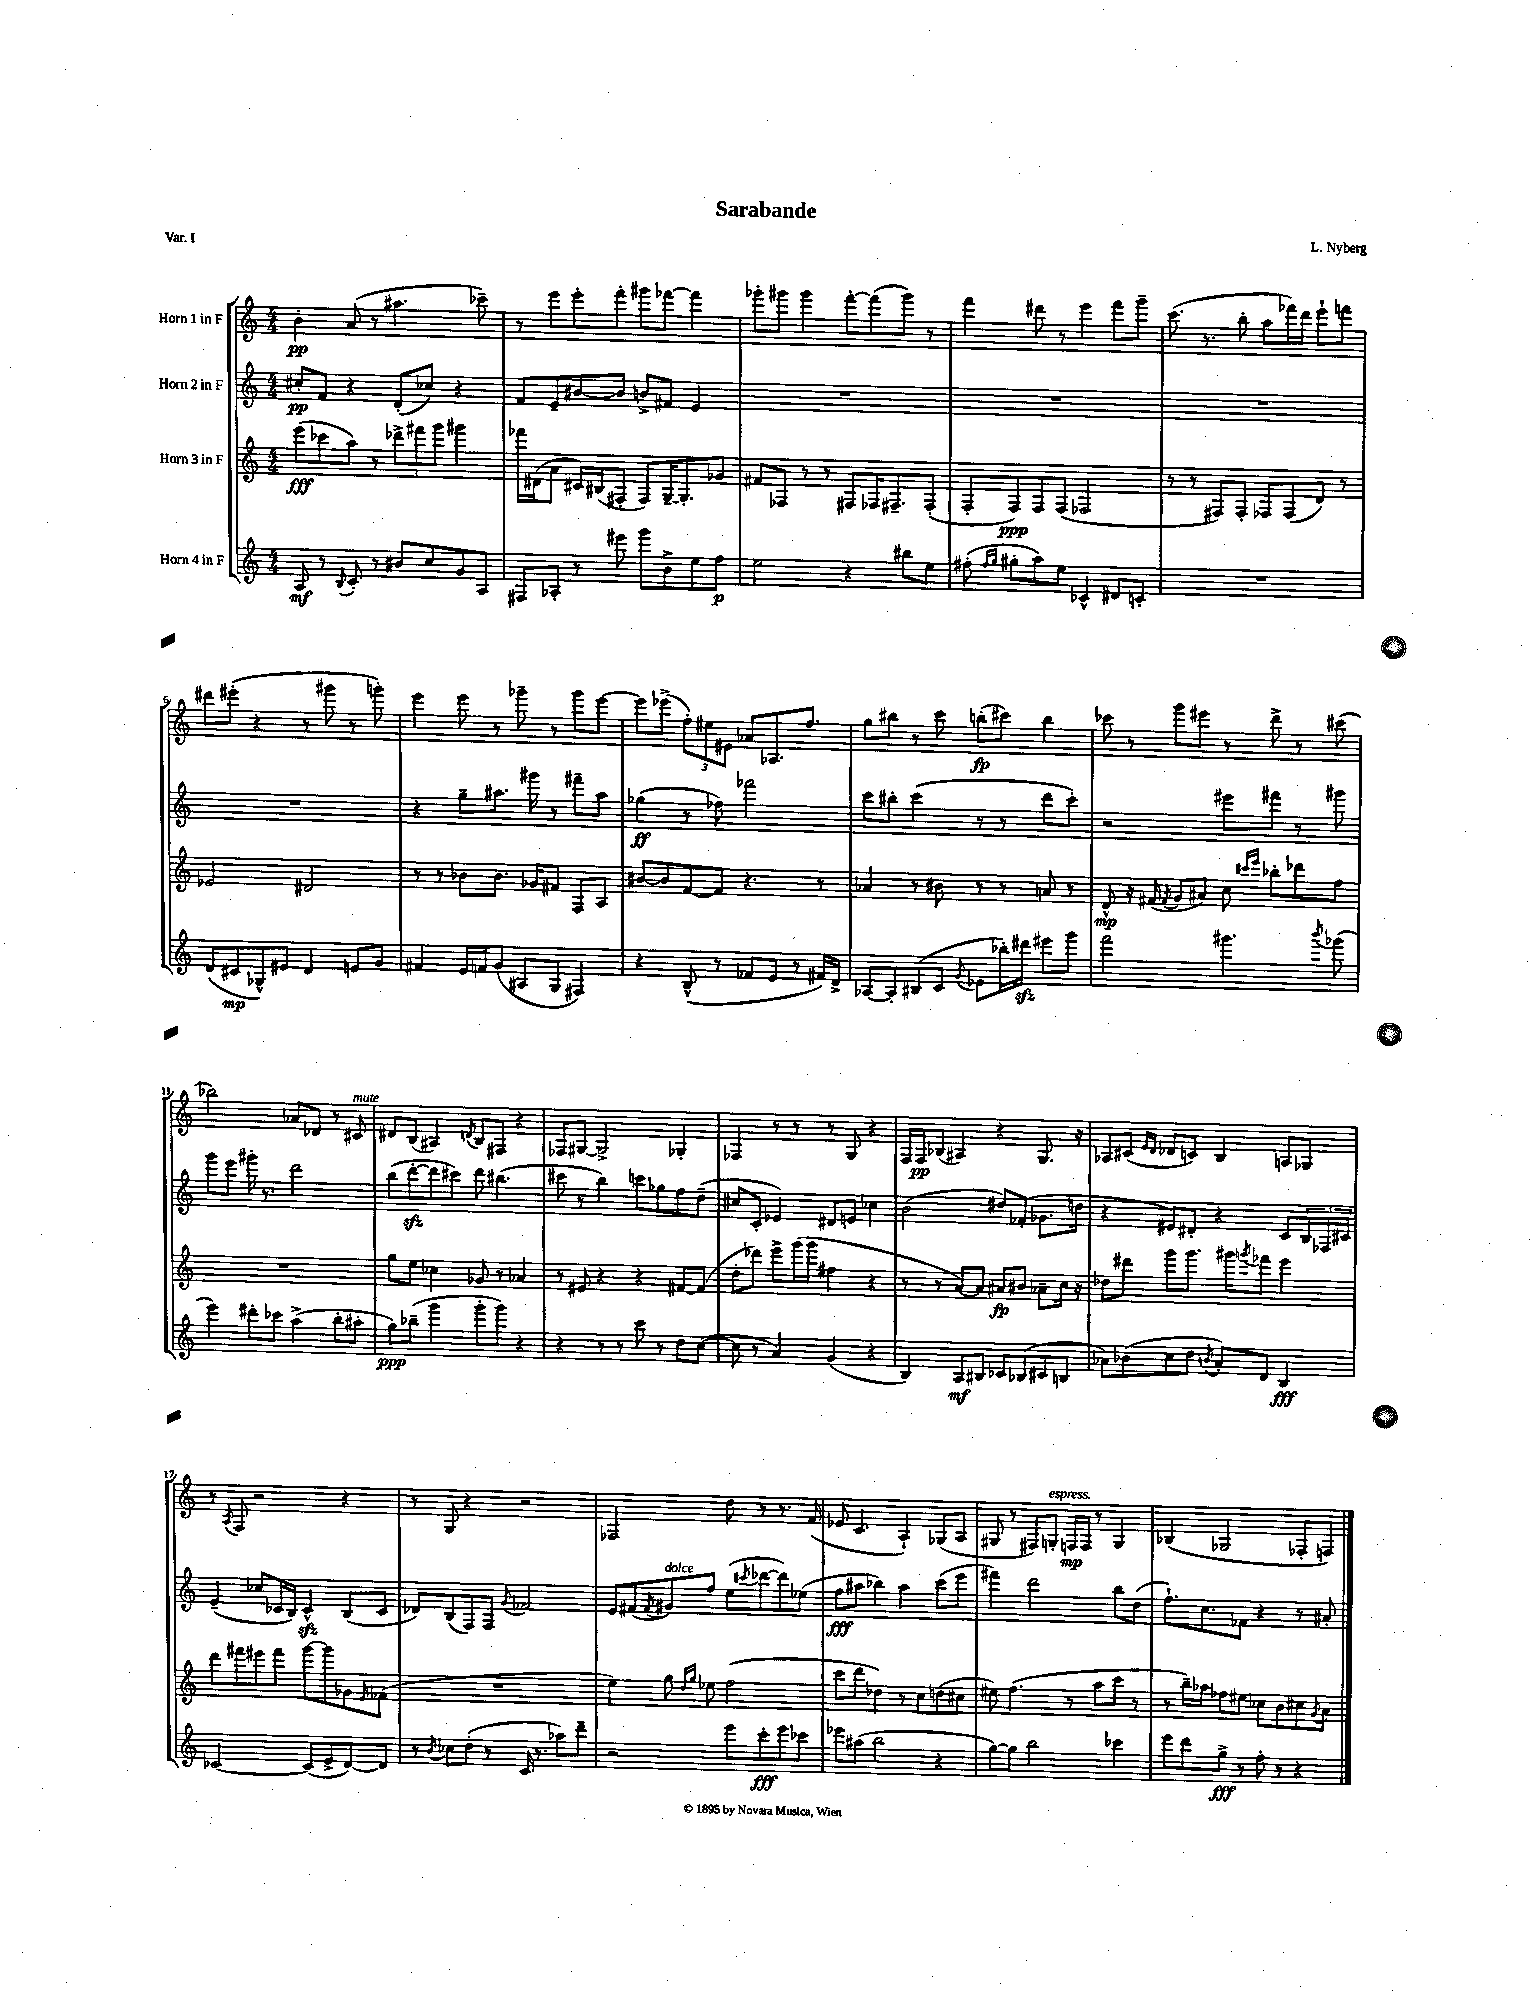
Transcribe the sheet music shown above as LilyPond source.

\header { title = "Sarabande" composer = "L. Nyberg" piece = "Var. I" }
<<
\new StaffGroup <<
\new Staff = "s0" \with { instrumentName = "Horn 1 in F" } {
    \clef treble \key c \major \numericTimeSignature \time 4/4
    b'4-.\pp a'8( r8 ais''4. ces'''8--) |
    r8 e'''8 e'''8-. f'''8-. gis'''8 fes'''8~ fes'''4 |
    ges'''8-. gis'''8 gis'''4 f'''8~-. f'''8( gis'''8) r8 |
    f'''4 dis'''8 r8 e'''4 f'''8 g'''8-- |
    c'''8.( r8. b''8-. a''8 fes'''16) d'''16 e'''8-! f'''8 |
    dis'''8 eis'''8-.( r4 r8 gis'''8 r8 g'''8-.) |
    e'''4 e'''8 r8 ges'''8-- r8 ges'''8 e'''8~ |
    e'''8 ees'''8->( \tuplet 3/2 { f''8-.) eis''8 eis'8 } aes'8 aes8. f''8. |
    g''8 bis''8 r8 c'''8 b''8-.\fp( cis'''8) b''4 |
    ces'''8 r8 g'''8 eis'''8 r8 d'''8-> r8 cis'''8( |
    bes''2) aes'8 des'8 r8 cis'8^\markup { \italic "mute" } |
    dis'8 b8( ais4) \acciaccatura { d'8 } b8 fis8 r4 |
    fes8 gis8~ gis2-> ges4-. |
    fes4 r8 r8 r8 g8 r4 |
    f16 f16\pp bes8( ais4) r4 g8. r16 |
    aes8 cis'8( \grace { e'16 d'16 } des'8 c'8) b4 a8 ges8 |
    r8 \acciaccatura { a8 } f8 r2 r4 |
    r8 g8 r4 r2 |
    fes2 d''8 r8 r8. f'16( |
    ees'8 c'4. a4-!) ges8( a8 |
    gis8 r8 fis8) g8-.^\markup { \italic "espress." } f16\mp f16 r8 g4 |
    bes4( ges2 fes8-. f8) \bar "|." |
}
\new Staff = "s1" \with { instrumentName = "Horn 2 in F" } {
    \clef treble \key c \major \numericTimeSignature \time 4/4
    cis''8-.\pp f'8 r4 d'8-.( ces''8) r4 |
    f'8 e'8-- bis'8~ bis'8 b'8-> fis'8 e'4 |
    R1 |
    R1 |
    R1 |
    R1 |
    r4 g''8-- ais''8. gis'''16 r8 fis'''8-- ais''8 |
    ges''4\ff( r8 fes''8) fes'''2 |
    c'''8 bis''8-. c'''4( r8 r8 d'''8 c'''8-.) |
    r2 eis'''8 fis'''8 r8 gis'''8 |
    g'''8 e'''8 gis'''16-. r8. d'''2 |
    b''8( d'''8~-.\sfz d'''8 cis'''8) d'''8 bis''4.( |
    cis'''8 r8 b''4) c'''8 ges''8 f''8 d''8--( |
    cis''8 c'8-. ees'4) dis'8 e'8 ces''4 |
    b'2( dis''8) fes'8-.( ges'8. d''16 |
    r4 eis'8) dis'8-. r4 c'8 \tuplet 3/2 { b16 fes16 cis'16 } |
    e'4--( ces''8 ces'16 b16) ces'4-^\sfz b8( ces'8 |
    des'8) b8( f8) f8 \acciaccatura { g'8 } fes'2 |
    e'8 fis'8( \acciaccatura { fis'8 } gis'8^\markup { \italic "dolce" }) f''8 e''8( \acciaccatura { cis'''8 } des'''8~ des'''8) ees''8( |
    f''8\fff ais''8 bes''4) ais''4 c'''8( e'''8 |
    fis'''4) d'''2 b''8 d''8( |
    f''8.-!) c''8. fes'8 r4 r8 ais'8-. \bar "|." |
}
\new Staff = "s2" \with { instrumentName = "Horn 3 in F" } {
    \clef treble \key c \major \numericTimeSignature \time 4/4
    e'''8\fff( ces'''8 a''8) r8 \tuplet 3/2 { des'''8-> fis'''8 g'''8 } gis'''4 |
    fes'''16 dis'16( a'8 cis'16) bis16( fis8-. fis8) g16~-- g8.-. ges'8 |
    fis'8 fes8 r8 r8 fis8 fes16 fis8.-- fis8-.( |
    f8-. f8\ppp) f8 f8( fes2 |
    r8 r8 fis8) fis8-. fes8 fes8( d'8) r8 |
    ees'2 dis'2 |
    r8 r8 bes'8 bes'8. ges'16 fis'8 f8 a8 |
    bis'8~ bis'8 f'8~ f'8 r4. r8 |
    aes'4 r8 bis'8 r8 r8 a'8 r8 |
    d'8-^\mp r16 fis'16( \acciaccatura { fis'8 } g'8 ais'8) c''8 \grace { cis'''16 e'''16 } bes''8-. des'''8 f''8 |
    R1 |
    g''8 e''8 ces''4 ges'8 r8 aes'4 |
    r8 eis'8 r4 r4 fis'8~ fis'8( |
    d''8-. des'''8) e'''8-> g'''16( g'''16 fis''4 r4 |
    r8 r8 a'8~) a'8 ais'8\fp bis'8 aes'8-- c''16 r16 |
    des''8 dis'''8 g'''8 g'''8. gis'''16 \acciaccatura { g'''8 } fes'''8 e'''4 |
    d'''8 fis'''8 eis'''8 fis'''8 g'''8~ g'''8 ges'8 \grace { e'16 } fes'8( |
    R1 |
    e''4) g''8 \grace { d''16 g''16 } ees''8 f''2( |
    c'''8 d'''8 des''4) r8 c''8 d''8( cis''8 |
    eis''8) f''4.( r8 a''8 c'''8 r8 |
    r8 b''16--) aes''16 fes''8 eis''8 ces''8 b'8 cis''8 \acciaccatura { g'8 } a'8 \bar "|." |
}
\new Staff = "s3" \with { instrumentName = "Horn 4 in F" } {
    \clef treble \key c \major \numericTimeSignature \time 4/4
    a8\mf r8 \appoggiatura { b8 } c'8-. r8 bis'8 c''8 g'8 a8 |
    fis8 aes8-. r8 eis'''8 g'''8 b'8-> e''8 f''8\p |
    e''2 r4 bis''8 e''8 |
    fis''8-.( \grace { fis''16 g''16 } gis''8-. a''8) e''8 ces'4-^ dis'8 c'8-. |
    R1 |
    d'8( cis'8\mp ges8-^) eis'8 d'4 e'8 g'8 |
    fis'4 e'16 f'16 g'8( ais8 g8 fis4) |
    r4 b8-^( r8 fes'8 e'8 r8 fis'16) d'16-> |
    aes8~ aes8-. bis8( c'8 \acciaccatura { g'8 } ees'8 bes''16-.) dis'''16\sfz eis'''8 g'''8 |
    f'''2 gis'''4. \acciaccatura { b'''8 } ges'''8( |
    e'''4) dis'''8-. ces'''8 a''4->( b''8-. ais''8-. |
    g''8\ppp) bes''8--( g'''4 g'''8-. g'''8) r4 |
    r4 r8 r8 c'''8 r8 d''8 c''8~( |
    c''8 r8 a'4) g'4( r4 |
    b4) a8\mf bis8 ces'8 bes8( cis'8 b8 |
    aes'8) bes'8( c''8 d''8 \acciaccatura { b'8 } aes'8-.) d'8 b4\fff |
    ces'2~ ces'8( e'8-> d'8~) d'8 |
    r8 \acciaccatura { b'8 } ces''8 d''8-.( r8 c'16 r8. aes''8) d'''8-- |
    r2 e'''8 c'''8-.\fff e'''8 ces'''8 |
    ees'''8 ais''8( b''2 r4 |
    g''8~) g''8 b''2 ces'''4 |
    e'''8 d'''8 g''8->\fff r8 f''8-. r8 r4 \bar "|." |
}
>>
>>
